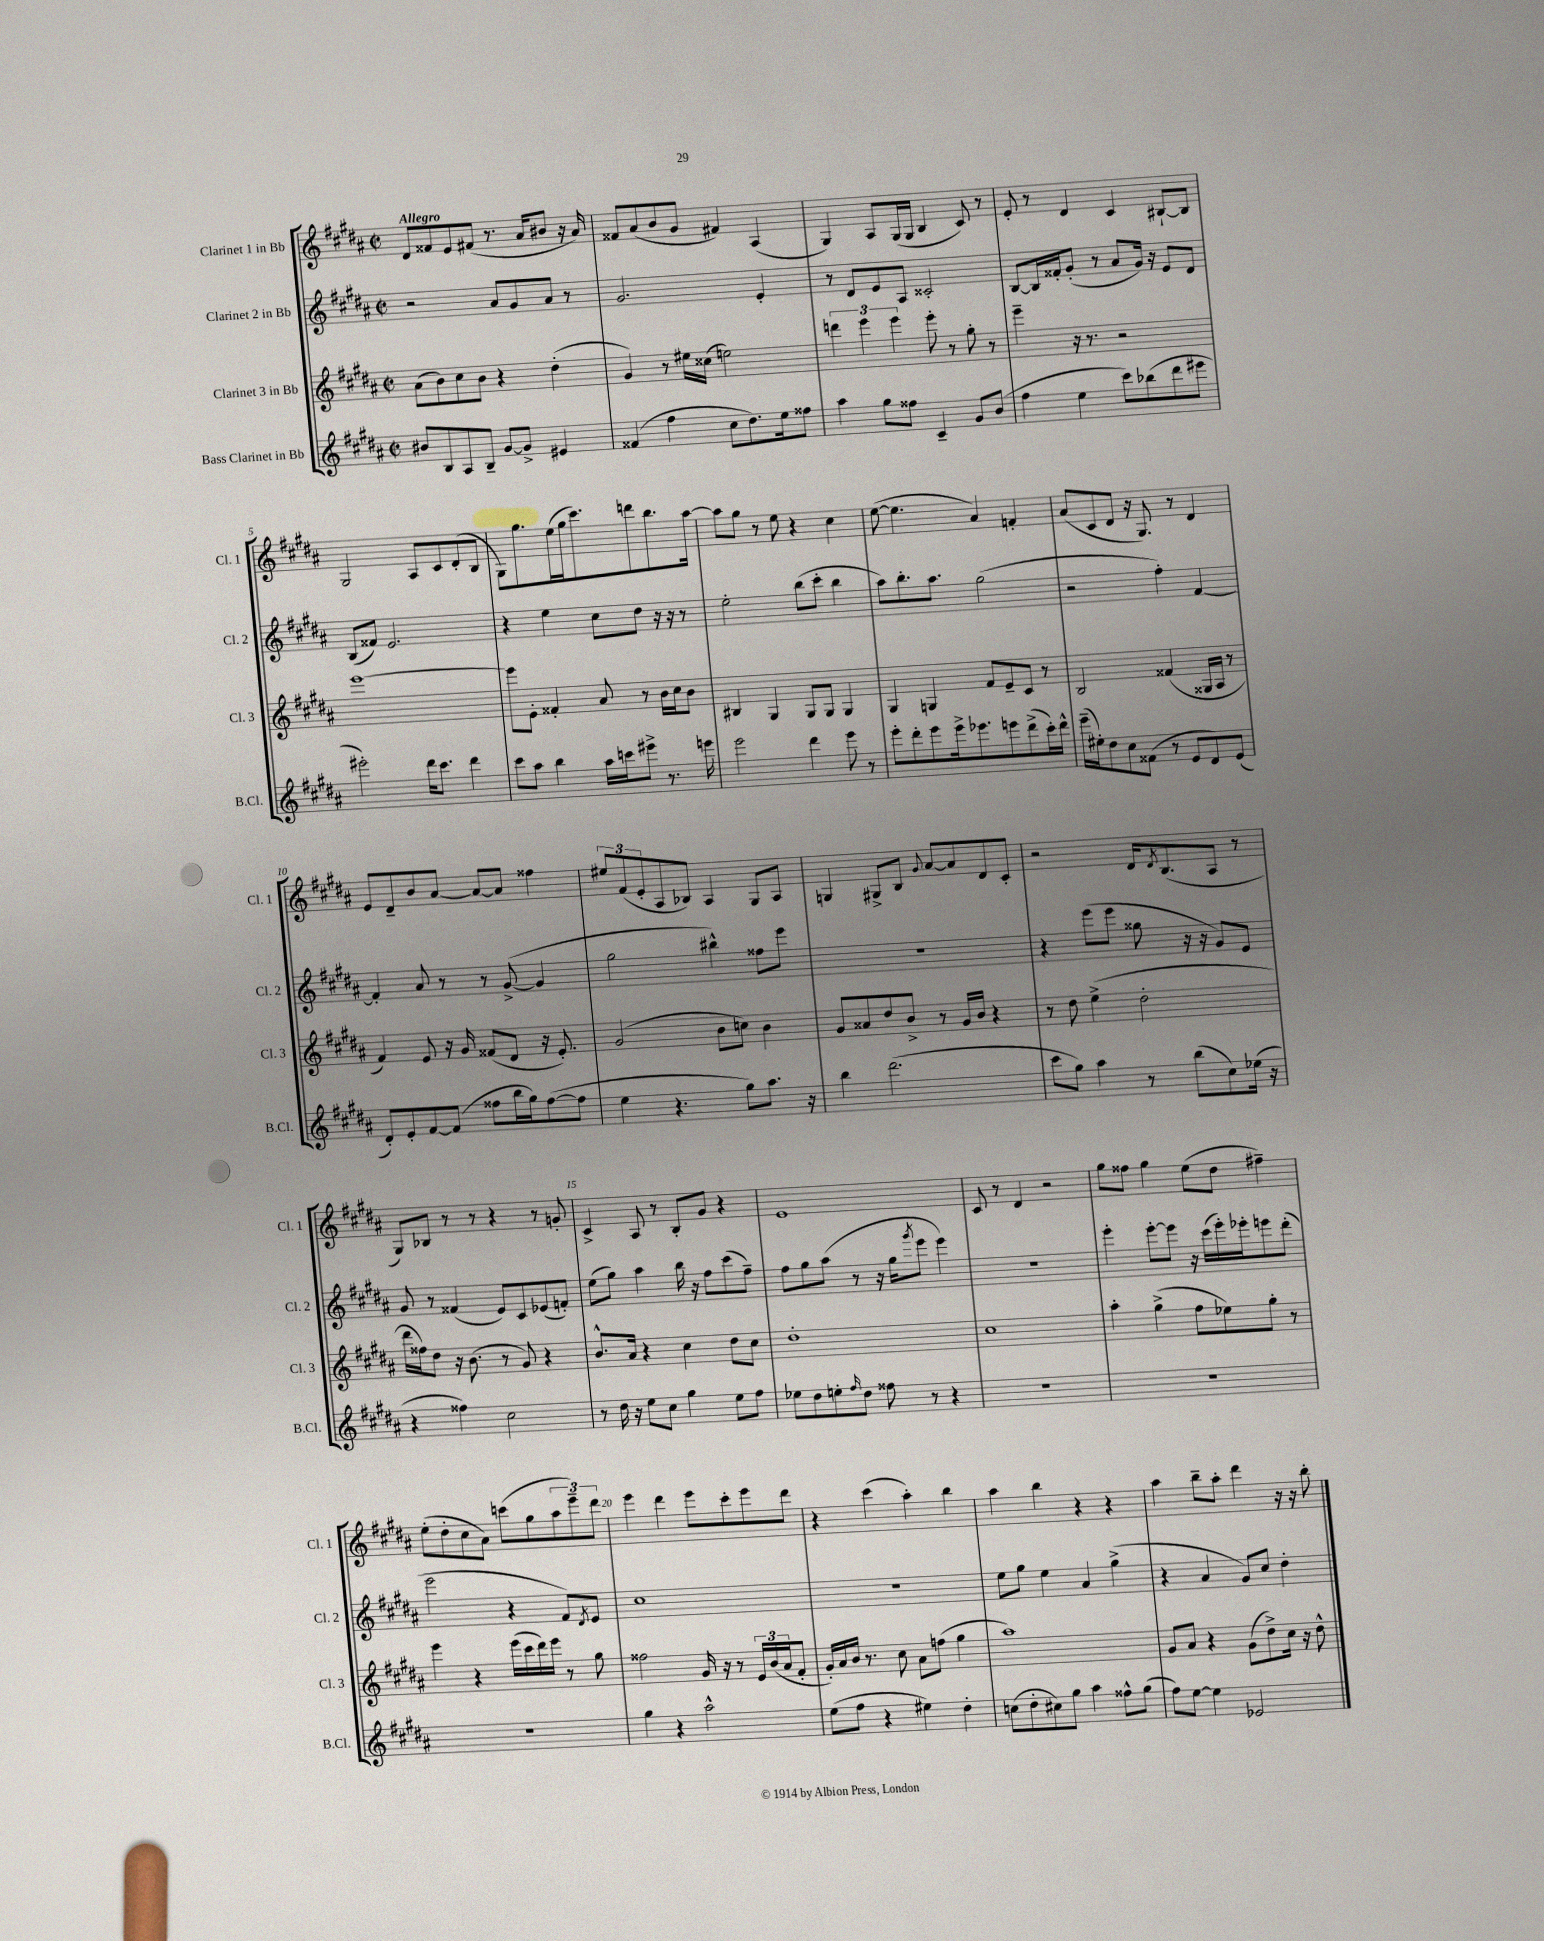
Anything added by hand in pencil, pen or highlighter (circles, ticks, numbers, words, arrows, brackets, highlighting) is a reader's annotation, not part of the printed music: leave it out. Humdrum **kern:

**kern	**kern	**kern	**kern
*part4	*part3	*part2	*part1
*staff4	*staff3	*staff2	*staff1
*I"Bass Clarinet in Bb	*I"Clarinet 3 in Bb	*I"Clarinet 2 in Bb	*I"Clarinet 1 in Bb
*I'B.Cl.	*I'Cl. 3	*I'Cl. 2	*I'Cl. 1
*clefG2	*clefG2	*clefG2	*clefG2
*k[f#c#g#d#a#]	*k[f#c#g#d#a#]	*k[f#c#g#d#a#]	*k[f#c#g#d#a#]
*M2/2	*M2/2	*M2/2	*M2/2
*met(c|)	*met(c|)	*met(c|)	*met(c|)
=1	=1	=1	=1
!	!	!	!LO:TX:a:B:t=Allegro
8b#X/L	(8a#\L	2r	8d#/L
8B/	8b\)	.	8f##X/
8A#/	8cc#\	.	8e/
8B~/J	8b\J	.	(8f#X/J
[8g#/L	4r	8a#/L	8.r
8g#^/J]	.	8g#/	.
.	.	.	16a#/KL
4e#X/	(4dd#'\	8a#/J	8b#X/J
.	.	8r	16r
.	.	.	16a#/)
=2	=2	=2	=2
(4f##X/	4g#/)	2.g#/	8f##X/L
.	.	.	(8a#/
4ff#\	8r	.	8b/
.	16ee#X\LL	.	8g#/J
.	(16cc##X\JJ	.	.
8cc#\L	2een\)	.	4f#X/)
8.dd#\)	.	.	.
.	.	4e'/	(4A#/
16ee\k	.	.	.
8ff##X\J	.	.	.
=3	=3	=3	=3
4aa#\	6dddn\	8r	4G#/)
.	.	8d#/L	.
.	6eee\	.	.
8gg#\L	.	8e/	8A#/L
.	6eee\	.	.
8ff##X\J	.	8A#/J	(16G#/L
.	.	.	16G#/JJ
4c#~/	8eee'\	2c##X'/	4B/
.	8r	.	.
8g#/L	8gg#'\	.	8c#/)
(8b/J	8r	.	8r
=4	=4	=4	=4
4ff#\	4eee~\	[8B/L	8e'/
.	.	16B/L]	8r
.	.	16f##X'/J	.
4ee\	16r	(8g#'/J	4d#/
.	8.r	.	.
.	.	8r	.
8ccc#\L)	2r	8a#/L	4c#/
(8bb-X\	.	16g#/Jk)	.
.	.	16r	.
8ddd#\	.	8e/L	[8B#X`/L
8eee#X\J	.	8d#/J	8B#/J]
!!LO:LB:g=z
=5	=5	=5	=5
2eee#X'\)	[1eee	(8B/L	2G#/
.	.	8f##X/J)	.
.	.	2.e/	.
16ddd#\KL	.	.	8A#/L
8.ccc#\J	.	.	.
.	.	.	8c#/
4ddd#\	.	.	(8d#'/
.	.	.	8B/J
=6	=6	=6	=6
8ccc#\L	8eee\L]	4r	8G#\L)
8aa#\J	8e'\J	.	8.gg#\
4bb\	4f##X'/	4ee\	.
.	.	.	(16ee\L
.	.	.	16gg#\J
.	.	.	8.ccc#\)
16aa#\LL	8a#/	8cc#\L	.
16cccn\J	.	.	.
8eee#X^\J	8r	8dd#\J	8dddn\
8.r	16b\LL	16r	8.bb\
.	16cc#\J	16r	.
.	8b\J	8r	.
16eeen\	.	.	[16aa#\Jk
=7	=7	=7	=7
2eee\	4B#X/	2ee'\	8aa#\L]
.	.	.	8gg#\J
.	4G#/	.	8r
.	.	.	8ee\
4ddd#\	8G#/L	(8bb\L	4r
.	8G#/J	8ccc#'\J	.
8eee\	4G#/	4bb\	4cc#\
8r	.	.	.
=8	=8	=8	=8
8eee'\L	4G#/	8aa#\L)	([8ee\
8ddd#'\	.	8.bb'\	4.ee\]
8eee\	4Gn/	.	.
.	.	8.aa#\J	.
16eee^\k	.	.	.
8.eee-X\	.	.	.
.	8f#/L	(2gg#\	4a#/)
8eeen\	8e~/	.	.
(8ddd#^\	8c#/J	.	4fn'/
16ccc#'\L)	8r	.	.
16ddd#^^\JJ	.	.	.
=9	=9	=9	=9
(16eee~\LL	2B/	2r	(8a#/L
16ee#X'\J)	.	.	.
8dd#\	.	.	8c#/
8cc#\	.	.	8d#/J
(8f##X\J	.	.	16r
.	.	.	8.G#/)
8r	(4f##X/	4ff#'\)	.
8e/L	.	.	8r
8d#/)	16G##X/LL	[4f#/	4d#/
.	16A#/JJ	.	.
(8e/J	8r	.	.
!!LO:LB:g=z
=10	=10	=10	=10
8d#'/L)	4f#/)	4f#'/]	8e/L
8e'/	.	.	8d#~/
[8f#/	8e/	8a#/	8b/
(8f#/J]	16r	8r	[8a#/J
.	16g#/	.	.
8ff##X\L	(8f##X/L	8r	8a#/L_
16bb\L	8d#/J	([8g#^/	8a#/J]
16gg#\J)	.	.	.
([8ff##\	16r	4g#/]	4ff##X\
.	8.e'/)	.	.
8ff##\J]	.	.	.
=11	=11	=11	=11
4ee\	(2g#/	2gg#\	12ee#X/L
.	.	.	(12f#/
.	.	.	12e'/
4.r	.	.	8A#/
.	.	.	8B-X/J)
.	8b\L	4bb#X^^\)	4A#/
8gg#\L)	8ccn\J)	.	.
8.aa#\J	4b\	8ff##X\L	8G#/L
.	.	8eee\J	8A#/J
16r	.	.	.
=12	=12	=12	=12
4bb\	8g#/L	1r	4Gn/
.	8a##X/	.	.
(2.ddd#\	8dd#/	.	8G#X^/L
.	8b^/J	.	8B/J
.	.	.	8qqg#/
.	8r	.	[8a#/L
.	16g#/LL	.	8a#/]
.	16b/JJ	.	.
.	4r	.	8d#/
.	.	.	8c#'/J
=13	=13	=13	=13
8ccc#\L	8r	4r	2r
8gg#\J)	8dd#\	.	.
4aa#\	(4ee^\	(8eee\L	.
.	.	8eee\J	.
8r	2dd#'\	8gg##X\	16d#/KL
.	.	.	8qd#/
.	.	.	(8.B/
(8bb\L	.	16r	.
.	.	16r	.
8cc#\)	.	8g#/L)	8A#/J
(16ee-X\Jk	.	8e/J	8r
16r	.	.	.
!!LO:LB:g=z
=14	=14	=14	=14
4r	16ddd#\LL	8g#/	8G#/L)
.	16ff##X\J)	.	.
.	8dd#\J	8r	8B-X/J
4ff##X\)	16r	(4f##X/	8r
.	(8.b\	.	.
.	.	.	8r
2cc#\	8r	8e/L)	4r
.	8g#/)	8c#/	.
.	4r	(8e-X/	8r
.	.	8fn'/J)	8gn'/
=15	=15	=15	=15
8r	8.b^^/L	(8ee\L	4c#^/
16dd#\	.	8gg#\J)	.
16r	16a#/Jk	.	.
8ee\L	4r	4aa#\	8A#/
8cc#\J	.	.	8r
4gg#\	4cc#\	16bb\	8B'/L
.	.	16r	.
.	.	8ff#\L	8g#/J
8ee\L	8dd#\L	(8ccc#\	4r
8ff#\J	8cc#\J	8ff#~\J)	.
=16	=16	=16	=16
8ee-X\L	1dd#'	8ff#\L	1e
8dd#\	.	8gg#\	.
8een'\	.	(8aa#\J	.
16qqff#/	.	.	.
8dd#\J	.	8r	.
8ff##X\	.	16r	.
.	.	16gg#\KL	.
.	.	8qggg#/	.
8r	.	8eee\J	.
4r	.	4eee\)	.
=17	=17	=17	=17
1r	1cc#	1r	8c#/
.	.	.	8r
.	.	.	4d#/
.	.	.	2r
=18	=18	=18	=18
1r	4aa#'\	4eee'\	8gg#\L
.	.	.	8ff##X\J
.	(4gg#^\	[8eee'\L	4gg#\
.	.	8eee\J]	.
.	8ff#\L	16r	(8ee\L
.	.	(16ccc#\LL	.
.	8ee-X\)	16eee'\)	8dd#\J
.	.	16eee-X'\J	.
.	8gg#'\J	8eeen\	4ff#X~\)
.	8r	(8ddd#'\J	.
!!LO:LB:g=z
=19	=19	=19	=19
1r	4eee\	2eee\	(8ee'\L
.	.	.	8dd#'\
.	4r	.	8cc#\
.	.	.	8a#\J)
.	(16eee\LL	4r	(8cccn\L
.	16ccc#\	.	.
.	16ddd#\)	.	8gg#\
.	16eee\JJ	.	.
.	8r	8f#/L)	12aa#\
.	.	.	12eee~\)
.	.	8qd#/	.
.	8gg#\	8e/J	.
.	.	.	12ddd#\J
=20	=20	=20	=20
4gg#\	2ff##X\	1cc#	4eee\
4r	.	.	4ddd#\
2aa#^^\	16g#/	.	8eee\L
.	16r	.	.
.	8r	.	8ccc#'\
.	24e/LL	.	8eee\
.	(24b/	.	.
.	24a#/J	.	.
.	8f#'/J	.	8ddd#\J
=21	=21	=21	=21
(8ee\L	16g#'/LL)	1r	4r
.	16a#/	.	.
8ff#\J	16b/JJ	.	.
.	8.r	.	.
4r	.	.	(4ccc#\
.	8cc#\	.	.
4ee#X\)	8a#\L	.	4aa#'\)
.	(8ffn\J	.	.
4dd#'\	4gg#\	.	4bb\
=22	=22	=22	=22
(8ccn\L	1aa#)	8ee\L	4aa#\
8dd#'\	.	8gg#\J	.
8cc#X\)	.	4ee\	4bb\
8gg#\J	.	.	.
4aa#\	.	4a#/	4r
8ff##X^^\L	.	(4gg#^\	4r
(8gg#\J	.	.	.
=23	=23	=23	=23
8ff#\L)	8g#/L	4r	4aa#\
[8ee\J	8a#/J	.	.
4ee\]	4r	4a#/	8bb~\L
.	.	.	8aa#'\J
2e-X/	(8g#\L	8g#/L)	4ddd#\
.	8dd#^\)	8cc#/J	.
.	16cc#\Jk	4dd#'\	16r
.	16r	.	16r
.	8dd#^^\	.	8bb'\
==	==	==	==
*-	*-	*-	*-
